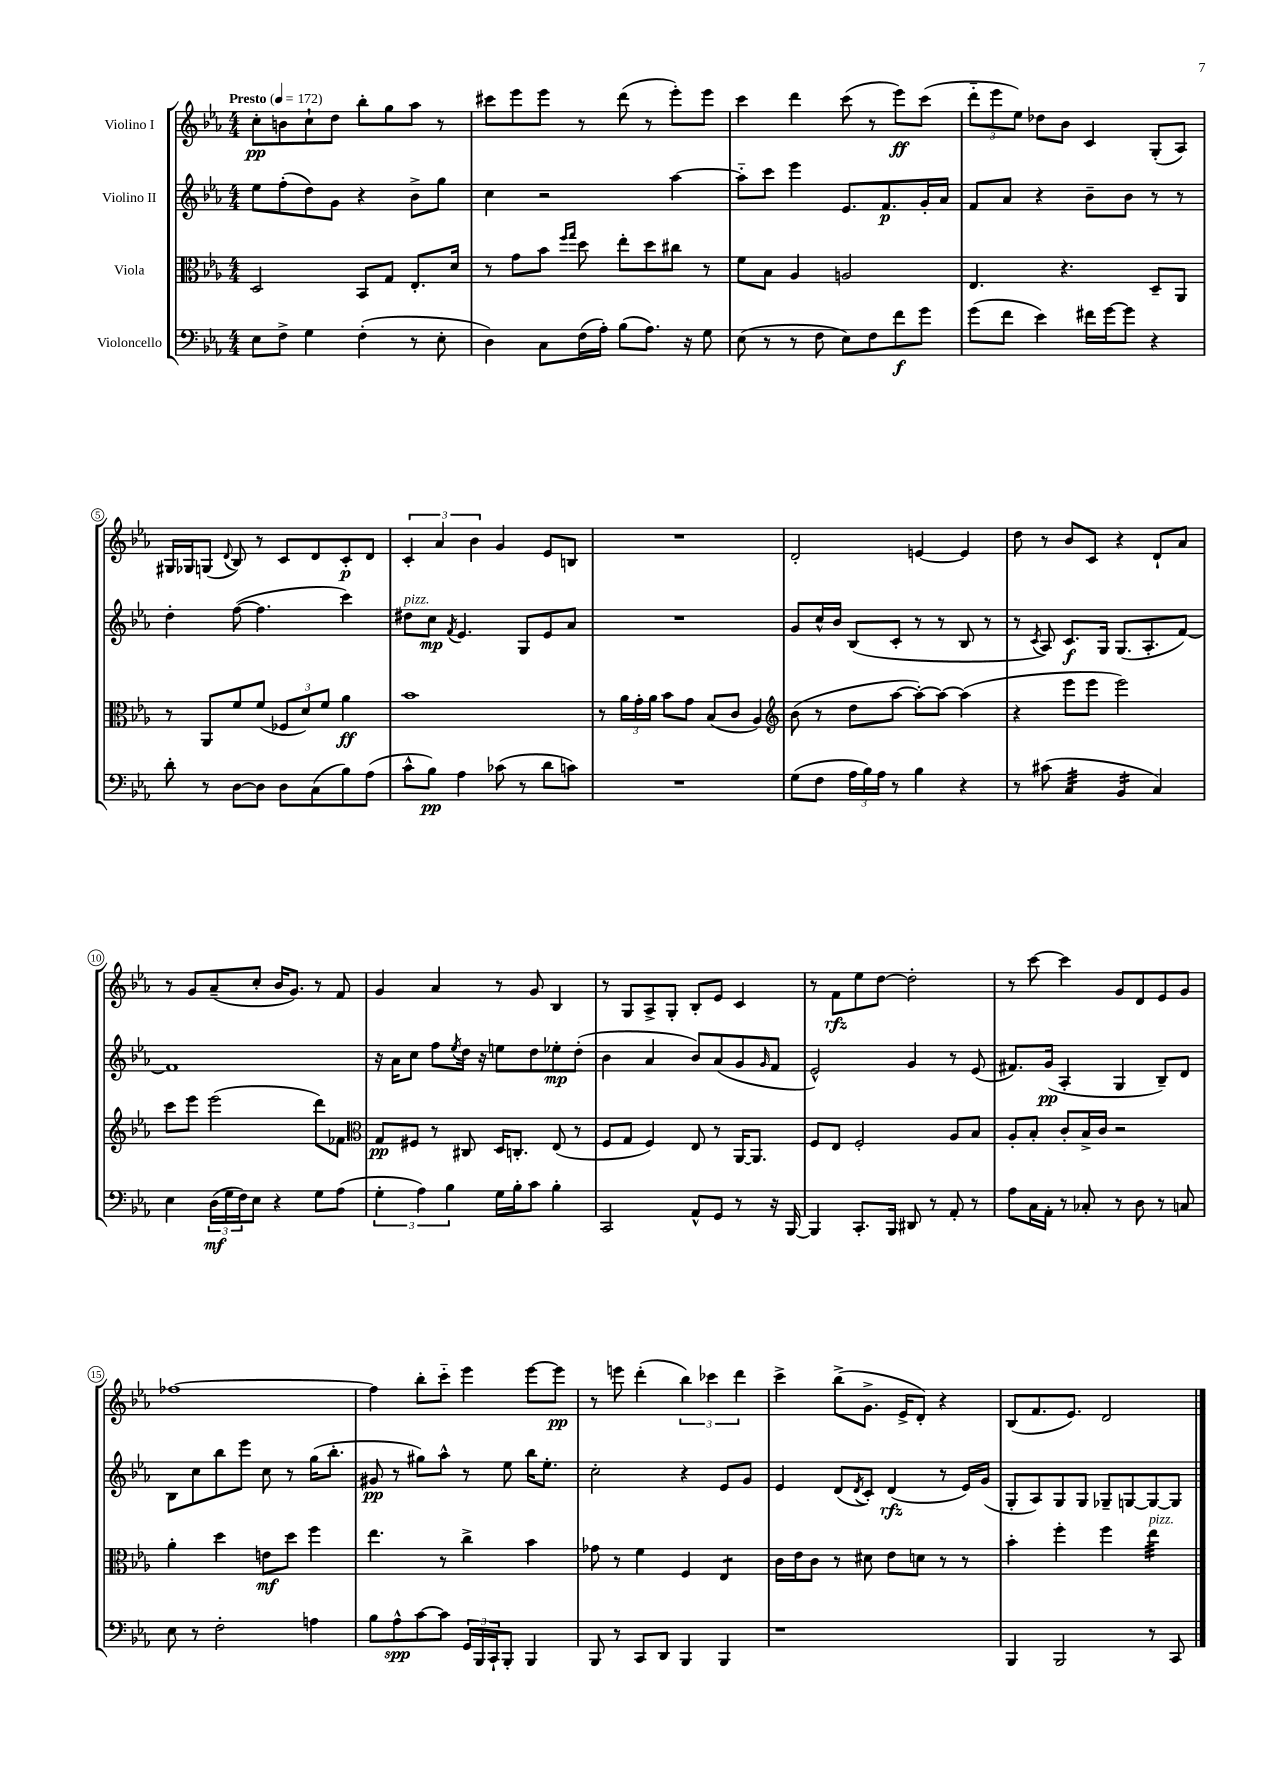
<<
\new StaffGroup <<
\new Staff = "s0" \with { instrumentName = "Violino I" } {
    \clef treble \key ees \major \numericTimeSignature \time 4/4 \tempo "Presto" 4 = 172
    c''8-.\pp b'8 c''8-! d''8 bes''8-. g''8 aes''8 r8 |
    cis'''8 ees'''8 ees'''8 r8 d'''8( r8 ees'''8-.) ees'''8 |
    c'''4 d'''4 c'''8( r8 ees'''8\ff) c'''8( |
    \tuplet 3/2 { d'''8-_ ees'''8 ees''8) } des''8 bes'8 c'4 g8-.( aes8) |
    gis16 ges16 g8( \appoggiatura { d'8 } bes8) r8 c'8 d'8 c'8-.\p d'8 |
    \tuplet 3/2 { c'4-. aes'4 bes'4 } g'4 ees'8 b8 |
    R1 |
    d'2-. e'4~ e'4 |
    d''8 r8 bes'8 c'8 r4 d'8-! aes'8 |
    r8 g'8 aes'8--( c''8-. bes'16 g'8.) r8 f'8 |
    g'4 aes'4 r8 g'8 bes4 |
    r8 g8 aes8-> g8-. bes8-. ees'8 c'4 |
    r8 f'8\rfz ees''8 d''8~ d''2-. |
    r8 c'''8~ c'''4 g'8 d'8 ees'8 g'8 |
    fes''1~ |
    fes''4 bes''8-. c'''8-_ ees'''4 ees'''8~ ees'''8\pp |
    r8 e'''8 d'''4-.( \tuplet 3/2 { bes''4) ces'''4 d'''4 } |
    c'''4-> bes''8->( g'8.-> ees'16-> d'8-.) r4 |
    bes8( f'8. ees'8.) d'2 \bar "|." |
}
\new Staff = "s1" \with { instrumentName = "Violino II" } {
    \clef treble \key ees \major \numericTimeSignature \time 4/4
    ees''8 f''8-.( d''8) g'8 r4 bes'8-> g''8 |
    c''4 r2 aes''4~ |
    aes''8-_ c'''8 ees'''4 ees'8. f'8.\p g'16-. aes'16 |
    f'8 aes'8 r4 bes'8-- bes'8 r8 r8 |
    d''4-. f''8~( f''4. c'''4) |
    dis''8^\markup { \italic "pizz." } c''8\mp \acciaccatura { f'8 } ees'4. g8 ees'8 aes'8 |
    R1 |
    g'8 c''16-^ bes'16 bes8( c'8-. r8 r8 bes8 r8 |
    r8 \acciaccatura { c'8 } aes8) c'8.\f g16 g8.( aes8.-. f'8~) |
    f'1 |
    r16 aes'16 c''8 f''8 \acciaccatura { ees''8 } d''16 r16 e''8 d''8 ees''8-.\mp d''8-.( |
    bes'4 aes'4 bes'8) aes'8( g'8 \grace { g'16 } f'8 |
    ees'2-^) g'4 r8 ees'8( |
    fis'8.) g'16\pp( aes4-. g4 bes8--) d'8 |
    bes8 c''8 bes''8 ees'''8 c''8 r8 g''16( bes''8.-. |
    gis'8\pp r8 gis''8) aes''8-^ r8 ees''8 bes''16 ees''8.-. |
    c''2-. r4 ees'8 g'8 |
    ees'4 d'8( \acciaccatura { d'8 } c'8-.) d'4\rfz( r8 ees'16) g'16( |
    g8-. aes8) g8 g8 ges8-- g8~ g8~ g8 \bar "|." |
}
\new Staff = "s2" \with { instrumentName = "Viola" } {
    \clef alto \key ees \major \numericTimeSignature \time 4/4
    d2 bes,8 g8 ees8.-. d'16 |
    r8 g'8 bes'8 \grace { f''16 g''16 } d''8 ees''8-. d''8 cis''8 r8 |
    f'8 bes8 aes4 a2 |
    ees4. r4. d8-- aes,8 |
    r8 aes,8 f'8 f'8( \tuplet 3/2 { fes8 d'8) f'8 } aes'4\ff |
    bes'1 |
    r8 \tuplet 3/2 { aes'16 g'16-. aes'16 } bes'8 g'8 bes8( c'8 aes4) |
    \clef treble bes'8( r8 d''8 aes''8~ aes''8~-.) aes''8~ aes''4( |
    r4 ees'''8 ees'''8 ees'''2) |
    c'''8 ees'''8 ees'''2( d'''8) fes'8 |
    \clef alto g8\pp fis8 r8 cis8 d16 c8.-. ees8( r8 |
    f8 g8 f4) ees8 r8 aes,16~ aes,8. |
    f8 ees8 f2-. aes8 bes8 |
    aes8-. bes8-. c'8-. bes16-> c'16 r2 |
    aes'4-. d''4 e'8\mf d''8 f''4 |
    ees''4. r8 c''4-> bes'4 |
    ges'8 r8 f'4 f4 ees4:8 |
    c'16 ees'16 c'8 r8 dis'8 ees'8 d'8 r8 r8 |
    bes'4-. f''4-. f''4 ees''4:32^\markup { \italic "pizz." } \bar "|." |
}
\new Staff = "s3" \with { instrumentName = "Violoncello" } {
    \clef bass \key ees \major \numericTimeSignature \time 4/4
    ees8 f8-> g4 f4-.( r8 ees8-. |
    d4) c8 f16( aes16-.) bes8( aes8.) r16 g8 |
    ees8( r8 r8 f8 ees8) f8 f'8\f g'8 |
    g'8( f'8 ees'4) fis'16 g'16~ g'8 r4 |
    d'8-. r8 d8~ d8 d8 c8( bes8) aes8( |
    c'8-^ bes8\pp) aes4 ces'8( r8 d'8 c'8) |
    R1 |
    g8( f8 \tuplet 3/2 { aes16 bes16) aes16 } r8 bes4 r4 |
    r8 cis'8( c4:32 bes,4:16 c4) |
    ees4 \tuplet 3/2 { d16\mf( g16 f16) } ees8 r4 g8 aes8( |
    \tuplet 3/2 { g4-. aes4) bes4 } g16 bes16-. c'8 bes4-. |
    c,2 aes,8-^ g,8 r8 r16 bes,,16~ |
    bes,,4 c,8.-. bes,,16 dis,8 r8 aes,8-. r8 |
    aes8 c16 aes,16-. r8 ces8-. r8 d8 r8 c8 |
    ees8 r8 f2-. a4 |
    bes8 aes8-^\spp c'8~ c'8 \tuplet 3/2 { g,16 bes,,16 c,16-! } bes,,8-. bes,,4 |
    bes,,8 r8 c,8 d,8 bes,,4 bes,,4 |
    r1 |
    bes,,4 bes,,2 r8 c,8 \bar "|." |
}
>>
>>
\layout { \context { \Score \override BarNumber.stencil = #(make-stencil-circler 0.1 0.3 ly:text-interface::print) } }
